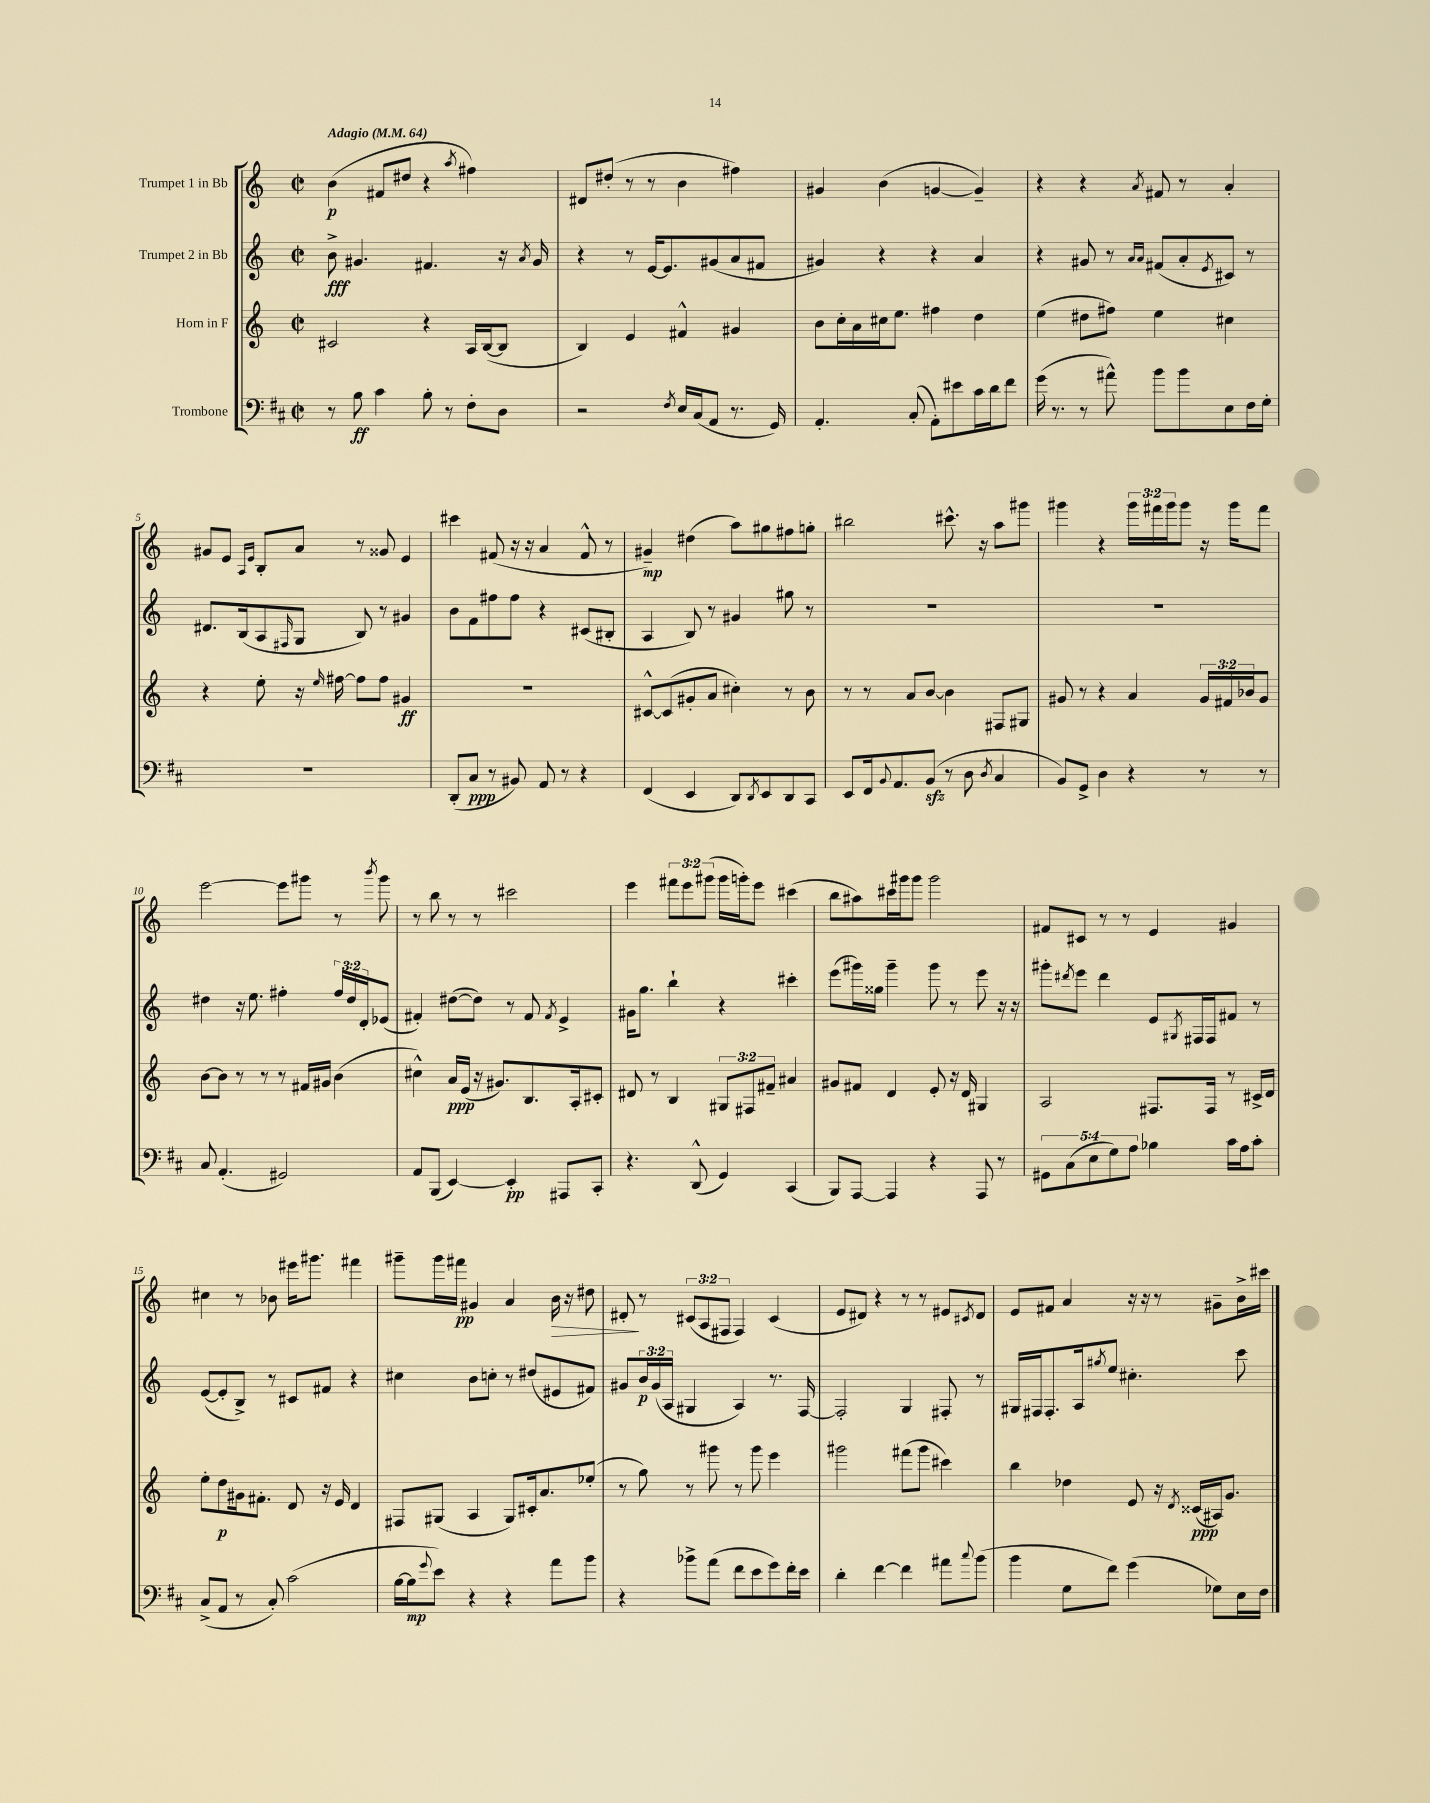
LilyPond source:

<<
\new StaffGroup <<
\new Staff = "s0" \with { instrumentName = "Trumpet 1 in Bb" } {
    \clef treble \key c \major \defaultTimeSignature \time 2/2 \override Staff.TupletNumber.text = #tuplet-number::calc-fraction-text \tempo "Adagio" 4 = 64
    b'4\p( fis'8 dis''8 r4 \acciaccatura { a''8 } fis''4) |
    dis'8 dis''8-.( r8 r8 b'4 fis''4) |
    gis'4 b'4( g'4~ g'4--) |
    r4 r4 \acciaccatura { a'8 } fis'8 r8 a'4-. |
    gis'8 e'8 \grace { a16 e'16 } b8-. a'8 r8 gisis'8 e'4 |
    cis'''4 fis'8( r16 r16 a'4 fis'8-^ r8 |
    gis'4--\mp) dis''4( a''8) gis''8 fis''8 g''8-. |
    bis''2 cis'''8.-^ r16 a''8 gis'''8 |
    gis'''4 r4 \tuplet 3/2 { gis'''16 fis'''16 gis'''16 } gis'''8 r16 gis'''16 fis'''8 |
    e'''2~ e'''8 gis'''8 r8 \acciaccatura { b'''8 } gis'''8 |
    r8 b''8 r8 r8 cis'''2 |
    e'''4 \tuplet 3/2 { fis'''8 e'''8 gis'''8( } gis'''16 g'''16-.) e'''8 cis'''4( |
    b''8 ais''8) cis'''16 gis'''16 gis'''8 gis'''2 |
    fis'8 cis'8 r8 r8 e'4 gis'4 |
    cis''4 r8 bes'8 eis'''16 gis'''8. fis'''4 |
    gis'''8-- gis'''16 fis'''16\pp gis'4 a'4 b'16\> r16 dis''8 |
    dis'8-.\! r8 \tuplet 3/2 { cis'8( a8 fis8 } fis4) cis'4( |
    e'8 dis'8) r4 r8 r8 eis'8 \acciaccatura { cis'8 } dis'8 |
    e'8 fis'8 a'4 r16 r16 r8 gis'8-- b'16-> cis'''16 \bar "|." |
}
\new Staff = "s1" \with { instrumentName = "Trumpet 2 in Bb" } {
    \clef treble \key c \major \defaultTimeSignature \time 2/2 \override Staff.TupletNumber.text = #tuplet-number::calc-fraction-text
    b'8->\fff gis'4. fis'4. r16 \acciaccatura { a'8 } gis'16 |
    r4 r8 e'16~ e'8. gis'8( a'8 fis'8 |
    gis'4) r4 r4 a'4 |
    r4 gis'8 r8 \grace { a'16 a'16 } fis'8( a'8-. \acciaccatura { e'8 } cis'8) r8 |
    dis'8. b16( a8 \grace { fis16 } g8 b8) r8 gis'4 |
    b'8 f'8 fis''8 fis''8 r4 cis'8( bis8-. |
    a4 b8) r8 gis'4 gis''8 r8 |
    R1 |
    R1 |
    dis''4 r16 e''8. fis''4-. \tuplet 3/2 { fis''16 dis''16 d'16-. } ees'8( |
    fis'4-.) dis''8~( dis''8) r8 fis'8 \acciaccatura { fis'8 } e'4-> |
    gis'16 g''8. b''4-! r4 cis'''4-. |
    e'''8( gis'''16) gisis''16 gis'''4-- gis'''8 r8 e'''8 r16 r16 |
    gis'''8-. \acciaccatura { dis'''8 } e'''8 dis'''4 e'8 \acciaccatura { gis8 } fis16 fis16 fis'8 r8 |
    e'8~( e'8-. b8->) r8 cis'8 fis'8 r4 |
    cis''4 b'8 c''8-. r8 dis''8( eis'8 fis'8) |
    gis'8 \tuplet 3/2 { b'16\p gis'16( a16 } gis4 a4) r8. f16~ |
    f2-. g4 fis8-. r8 |
    gis16 fis16 fis8.-. a16 \acciaccatura { gis''8 } e''8 cis''4.-. c'''8 \bar "|." |
}
\new Staff = "s2" \with { instrumentName = "Horn in F" } {
    \clef treble \key c \major \defaultTimeSignature \time 2/2 \override Staff.TupletNumber.text = #tuplet-number::calc-fraction-text
    cis'2 r4 a16 b16~( b8 |
    b4) e'4 fis'4-^ gis'4 |
    b'8 c''16-. a'16 cis''16 e''8. fis''4 d''4 |
    e''4( dis''8 fis''8) e''4 cis''4 |
    r4 e''8-. r16 \grace { e''16 } fis''16~ fis''8 fis''8 gis'4\ff |
    R1 |
    cis'8~-^ cis'8( gis'8-. a'8 cis''4-.) r8 b'8 |
    r8 r8 a'8 b'8~ b'4 fis8 gis8 |
    gis'8 r8 r4 a'4 \tuplet 3/2 { gis'16 fis'16 bes'16 } gis'8 |
    b'8~ b'8 r8 r8 r8 fis'16 gis'16 b'4( |
    cis''4-^) a'16\ppp e'16( r16 gis'8.) b8. a16-. cis'8-. |
    dis'8 r8 b4 \tuplet 3/2 { gis8 fis8 fis'8-- } ais'4 |
    gis'8 fis'8 d'4 e'8-. r16 d'16 gis4 |
    a2 fis8. fis16 r8 cis'16-> d'16 |
    e''8-. d''8\p gis'16 fis'8.-. d'8 r16 e'16 d'4 |
    fis8 gis8( a4 gis8) cis'16-. a'8. ees''8-.( |
    r8 g''8) r8 gis'''8 r8 gis'''8 e'''4 |
    gis'''2 fis'''8( gis'''8 cis'''4) |
    b''4 des''4 e'8 r16 \acciaccatura { d'8 } cisis'16\ppp( ais16) g'8. \bar "|." |
}
\new Staff = "s3" \with { instrumentName = "Trombone" } {
    \clef bass \key d \major \defaultTimeSignature \time 2/2 \override Staff.TupletNumber.text = #tuplet-number::calc-fraction-text
    r8 b8\ff cis'4 b8-. r8 fis8-. d8 |
    r2 \acciaccatura { fis8 } e16 cis16( a,8 r8. g,16) |
    a,4.-. cis8-.( a,8-.) eis'8 cis'16 d'16 fis'8 |
    g'16( r8. r8 ais'8-^) b'8 b'8 e8 fis16 g16-. |
    R1 |
    d,8-.( cis8\ppp r8 bis,8) a,8 r8 r4 |
    fis,4( e,4 d,8) \acciaccatura { d,8 } e,8 d,8 cis,8 |
    e,8 fis,16 \appoggiatura { b,8 } a,8. b,8\sfz( r8 d8 \acciaccatura { d8 } cis4 |
    b,8) g,8-> d4 r4 r8 r8 |
    cis8 a,4.-.( gis,2) |
    a,8 b,,8( e,4~) e,4-.\pp ais,,8 cis,8-. |
    r4. d,8-^( g,4) cis,4( |
    b,,8) a,,8~ a,,4 r4 a,,8 r8 |
    \tuplet 5/4 { gis,8 cis8( e8 g8) a8 } bes4 cis'16 a16 cis'8-. |
    cis8->( a,8 r8 cis8-.) cis'2( |
    b16~ b16\mp \appoggiatura { g'8 } e'8) r4 r4 a'8 b'8 |
    r4 bes'8-> a'8( fis'8 e'8 g'8) fis'16-. e'16 |
    d'4-. fis'4~ fis'4 ais'8 \appoggiatura { cis''8 } b'8( |
    b'4 g8 fis'8) g'4( ges8) e16 fis16 \bar "|." |
}
>>
>>
